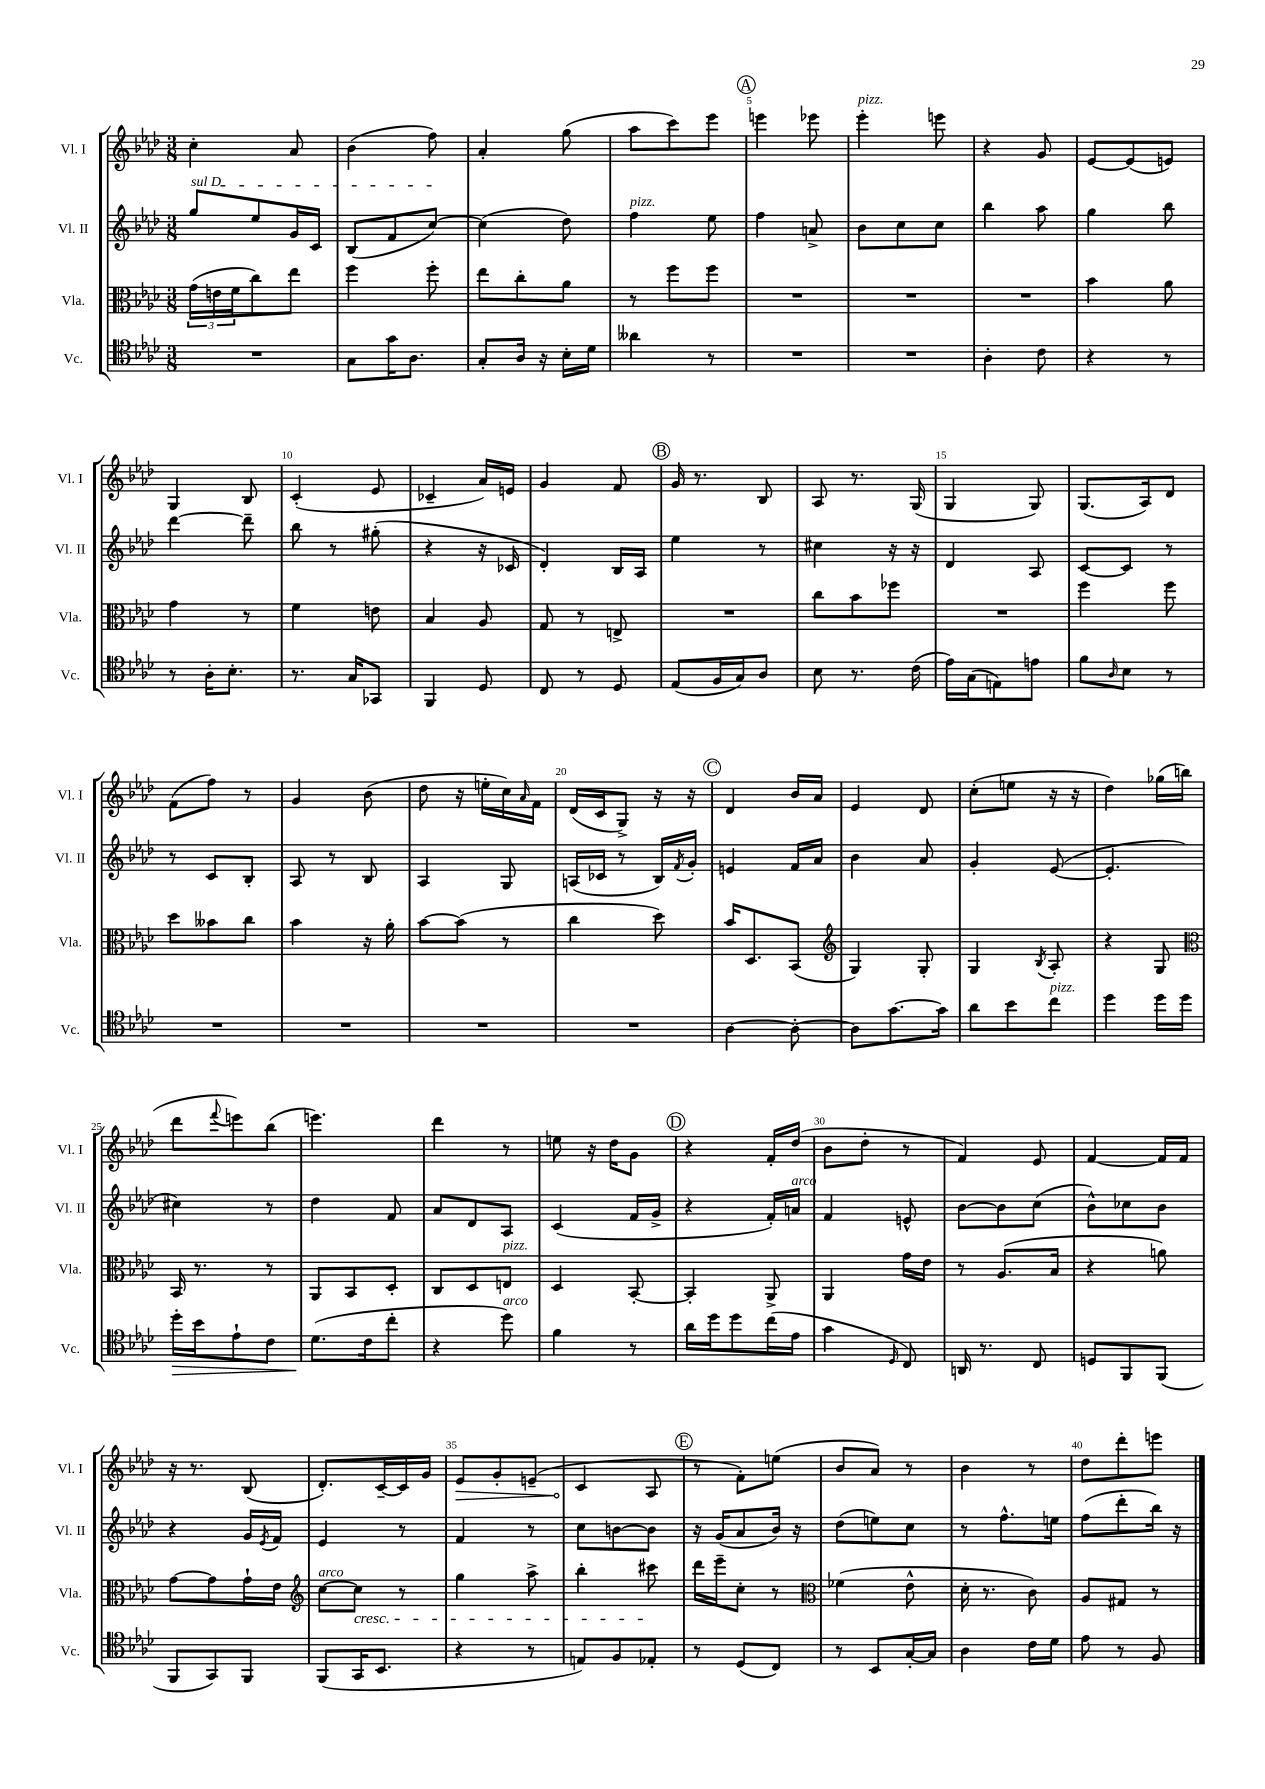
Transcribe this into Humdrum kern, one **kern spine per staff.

**kern	**dynam	**kern	**kern	**kern	**dynam
*part4	*part4	*part3	*part2	*part1	*part1
*staff4	*staff4	*staff3	*staff2	*staff1	*staff1
*I"Vc.	*	*I"Vla.	*I"Vl. II	*I"Vl. I	*
*I'Vc.	*	*I'Vla.	*I'Vl. II	*I'Vl. I	*
*clefC4	*	*clefC3	*clefG2	*clefG2	*
*k[b-e-a-d-]	*	*k[b-e-a-d-]	*k[b-e-a-d-]	*k[b-e-a-d-]	*
*M3/8	*	*M3/8	*M3/8	*M3/8	*
=1	=1	=1	=1	=1	=1
!	!	!	!LO:TX:a:i:t=sul D	!	!
4.r	.	(24g\LL	8gg/L	4cc'\	.
.	.	24en\	.	.	.
.	.	24f\J	.	.	.
.	.	8cc\)	8ee-/	.	.
.	.	8ee-\J	16g/L	8a-/	.
.	.	.	16c/JJ	.	.
=2	=2	=2	=2	=2	=2
8G\L	.	4ff\	(8B-/L	(4b-\	.
16g\K	.	.	8f/	.	.
8.A-\J	.	.	.	.	.
.	.	8ff'\	[8cc/J)	8ff\)	.
=3	=3	=3	=3	=3	=3
8G'/L	.	8ee-\L	(4cc\]	4a-'/	.
16A-/Jk	.	8cc'\	.	.	.
16r	.	.	.	.	.
16B-'\LL	.	8a-\J	8dd-\)	(8gg\	.
16d-\JJ	.	.	.	.	.
=4	=4	=4	=4	=4	=4
!	!	!	!LO:TX:a:i:t=pizz.	!	!
4a--X\	.	8r	4ff\	8aa-\L	.
.	.	8ff\L	.	8ccc\)	.
8r	.	8ff\J	8ee-\	8eee-\J	.
!!LO:REH:place=s1:t=A
=5	=5	=5	=5	=5	=5
4.r	.	4.r	4ff\	4eeen\	.
.	.	.	8an^/	8eee-X\	.
=6	=6	=6	=6	=6	=6
!	!	!	!	!LO:TX:a:i:t=pizz.	!
4.r	.	4.r	8b-\L	4eee-'\	.
.	.	.	8cc\	.	.
.	.	.	8cc\J	8eeen\	.
=7	=7	=7	=7	=7	=7
4A-'\	.	4.r	4bb-\	4r	.
8c\	.	.	8aa-\	8g/	.
=8	=8	=8	=8	=8	=8
4r	.	4b-\	4gg\	[8e-/L	.
.	.	.	.	(8e-/]	.
8r	.	8a-\	8bb-\	8en/J)	.
!!LO:LB:g=z
=9	=9	=9	=9	=9	=9
8r	.	4g\	[4ddd-\	4G/	.
16A-'\KL	.	.	.	.	.
8.B-'\J	.	.	.	.	.
.	.	8r	8ddd-~\]	8B-/	.
=10	=10	=10	=10	=10	=10
8.r	.	4f\	8bb-\	(4c'/	.
.	.	.	8r	.	.
16G/KL	.	.	.	.	.
8GG-X/J	.	8en\	(8gg#X'\	8e-/	.
=11	=11	=11	=11	=11	=11
4FF/	.	4B-/	4r	4c-X~/	.
8D-/	.	8A-/	16r	16a-/LL)	.
.	.	.	16c-X/	16en/JJ	.
=12	=12	=12	=12	=12	=12
8C/	.	8G/	4d-'/)	4g/	.
8r	.	8r	.	.	.
8D-/	.	8En^/	16B-/LL	8f/	.
.	.	.	16A-/JJ	.	.
!!LO:REH:place=s1:t=B
=13	=13	=13	=13	=13	=13
(8E-/L	.	4.r	4ee-\	16g/	.
.	.	.	.	8.r	.
16F/L	.	.	.	.	.
16G/J)	.	.	.	.	.
8A-/J	.	.	8r	8B-/	.
=14	=14	=14	=14	=14	=14
8B-\	.	8cc\L	4cc#X\	8A-/	.
8.r	.	8b-\	.	8.r	.
.	.	8ff-X\J	16r	.	.
(16c\	.	.	16r	(16G/	.
=15	=15	=15	=15	=15	=15
16e-\LL)	.	4.r	4d-/	4G/	.
(16G\J	.	.	.	.	.
8En\)	.	.	.	.	.
8en\J	.	.	8A-/	8G/)	.
=16	=16	=16	=16	=16	=16
8f\L	.	4ff\	[8c/L	(8.G/L	.
16qqA-/	.	.	.	.	.
8B-\J	.	.	8c/J]	.	.
.	.	.	.	16A-/k)	.
8r	.	8ff\	8r	8d-/J	.
!!LO:LB:g=z
=17	=17	=17	=17	=17	=17
4.r	.	8dd-\L	8r	(8f\L	.
.	.	8b--X\	8c/L	8ff\J)	.
.	.	8cc\J	8B-'/J	8r	.
=18	=18	=18	=18	=18	=18
4.r	.	4b-\	8A-/	4g/	.
.	.	.	8r	.	.
.	.	16r	8B-/	(8b-\	.
.	.	16a-'\	.	.	.
=19	=19	=19	=19	=19	=19
4.r	.	[8b-\L	4A-/	8dd-\	.
.	.	(8b-\J]	.	16r	.
.	.	.	.	16een'\LL	.
.	.	8r	8G/	16cc\)	.
.	.	.	.	16qqa-/	.
.	.	.	.	16f\JJ	.
=20	=20	=20	=20	=20	=20
4.r	.	4cc\	(16An/LL	(16d-/LL	.
.	.	.	16c-X/JJ	16c/J	.
.	.	.	8r	8G^/J)	.
.	.	8dd-\)	16B-/LL)	16r	.
.	.	.	8qf/	.	.
.	.	.	16g'/JJ	16r	.
!!LO:REH:place=s1:t=C
=21	=21	=21	=21	=21	=21
[4A-\	.	16b-/KL	4en/	4d-/	.
.	.	8.D-/	.	.	.
8A-'\_	.	(8BB-/J	16f/LL	16b-/LL	.
.	.	.	16a-/JJ	16a-/JJ	.
=22	=22	=22	=22	=22	=22
*	*	*clefG2	*	*	*
8A-\L]	.	4G/)	4b-\	4e-/	.
[8.g\	.	.	.	.	.
.	.	8G'/	8a-/	8d-/	.
16g\Jk]	.	.	.	.	.
=23	=23	=23	=23	=23	=23
8a-\L	.	4G/	4g'/	(8cc'\L	.
8b-\	.	.	.	8een\J	.
.	.	8qB-/	.	.	.
!LO:TX:a:i:t=pizz.	!	!	!	!	!
8cc\J	.	8A-'/	([8e-/	16r	.
.	.	.	.	16r	.
=24	=24	=24	=24	=24	=24
4dd-\	.	4r	4.e-'/]	4dd-\)	.
16dd-\LL	.	8G/	.	(16gg-X\LL	.
16dd-\JJ	.	.	.	16bbn\JJ	.
!!LO:LB:g=z
=25	=25	=25	=25	=25	=25
*	*	*clefC3	*	*	*
!	!LO:HP:b	!	!	!	!
16dd-'\LL	>	16BB-/	4cc#X\)	8ddd-\L	.
16b-\J	.	8.r	.	.	.
.	.	.	.	8qqfff/	.
8e-`\	.	.	.	8eeen\)	.
8c\J	.	8r	8r	(8bb-\J	.
=26	=26	=26	=26	=26	=26
(8.d-\L	.	8AA-/L	4dd-\	4.eeen\)	.
.	.	8BB-/	.	.	.
16c\k	]	.	.	.	.
8cc'\J	.	8D-'/J	8f/	.	.
=27	=27	=27	=27	=27	=27
4r	.	8C/L	8a-/L	4ddd-\	.
.	.	8D-/	8d-/	.	.
!	!	!LO:TX:a:i:t=pizz.	!	!	!
!LO:TX:a:i:t=arco	!	!	!	!	!
8dd-\)	.	8En/J	8A-/J	8r	.
=28	=28	=28	=28	=28	=28
4f\	.	4D-/	(4c/	8een\	.
.	.	.	.	16r	.
.	.	.	.	16dd-\KL	.
8r	.	[8BB-'/	16f/LL	8g\J	.
.	.	.	16g^/JJ	.	.
!!LO:REH:place=s1:t=D
=29	=29	=29	=29	=29	=29
16a-\LL	.	4BB-'/]	4r	4r	.
16dd-\J	.	.	.	.	.
8dd-\	.	.	.	.	.
(16cc\L	.	8AA-^/	16f'/LL)	16f'/LL	.
!	!	!	!LO:TX:a:i:t=arco	!	!
16e-\JJ	.	.	16an/JJ	(16dd-/JJ	.
=30	=30	=30	=30	=30	=30
4g\	.	4AA-/	4f/	8b-\L	.
.	.	.	.	8dd-'\J	.
16qqD-/	.	.	.	.	.
8C/)	.	16g\LL	8en^^/	8r	.
.	.	16e-\JJ	.	.	.
=31	=31	=31	=31	=31	=31
16AAn/	.	8r	[8b-\L	4f/)	.
8.r	.	.	.	.	.
.	.	(8.A-/L	8b-\]	.	.
8C/	.	.	(8cc\J	8e-/	.
.	.	16B-/Jk	.	.	.
=32	=32	=32	=32	=32	=32
8Dn/L	.	4r	8b-^^\L)	[4f/	.
8FF/	.	.	8cc-X\	.	.
(8FF/J	.	8an\)	8b-\J	16f/LL]	.
.	.	.	.	16f/JJ	.
!!LO:LB:g=z
=33	=33	=33	=33	=33	=33
8FF/L	.	[8g\L	4r	16r	.
.	.	.	.	8.r	.
8GG/)	.	8g\]	.	.	.
8FF/J	.	16g`\L	16g/LL	(8B-/	.
.	.	.	8qe-/	.	.
.	.	16e-\JJ	16f/JJ	.	.
=34	=34	=34	=34	=34	=34
*	*	*clefG2	*	*	*
!	!	!LO:TX:a:i:t=arco	!	!	!
(8FF/L	.	[8cc\L	4e-/	8.d-'/L)	.
!	!	!LO:TX:b:i:t=cresc.	!	!	!
16GG/K	.	8cc\J]	.	.	.
8.BB-/J	.	.	.	[16c~/L	.
.	.	8r	8r	16c/]	.
.	.	.	.	16g/JJ	.
=35	=35	=35	=35	=35	=35
!	!	!	!	!	!LO:HP:b
4r	.	4gg\	4f/	8e-/L	>
.	.	.	.	8g'/	.
8r	.	8aa-^\	8r	(8en~/J	.
=36	=36	=36	=36	=36	=36
8En/L)	.	4bb-'\	8cc\L	4c/	.
8F/	.	.	[8bn\	.	.
8E-X'/J	.	8ccc#X\	8b\J]	8A-/	]
!!LO:REH:place=s1:t=E
=37	=37	=37	=37	=37	=37
8r	.	16ddd-\LL	16r	8r	.
.	.	16eee-~\J	(16g/KL	.	.
(8D-/L	.	8cc'\J	8a-/	8f'\L)	.
8C/J)	.	8r	16b-/Jk)	(8een\J	.
.	.	.	16r	.	.
=38	=38	=38	=38	=38	=38
*	*	*clefC3	*	*	*
8r	.	(4f-X\	(8dd-\L	8b-/L	.
8BB-/L	.	.	8een\)	8a-/J)	.
[16G'/L	.	8e-^^\	8cc\J	8r	.
16G/JJ]	.	.	.	.	.
=39	=39	=39	=39	=39	=39
4A-\	.	16d-'\	8r	4b-\	.
.	.	8.r	.	.	.
.	.	.	8.ff^^\L	.	.
16c\LL	.	8c\)	.	8r	.
16d-\JJ	.	.	16een\Jk	.	.
=40	=40	=40	=40	=40	=40
8e-\	.	8A-/L	(8ff\L	8dd-\L	.
8r	.	8G#X/J	8ddd-'\	8ddd-'\	.
8F/	.	8r	16bb-\Jk)	8eeen\J	.
.	.	.	16r	.	.
==	==	==	==	==	==
*-	*-	*-	*-	*-	*-
